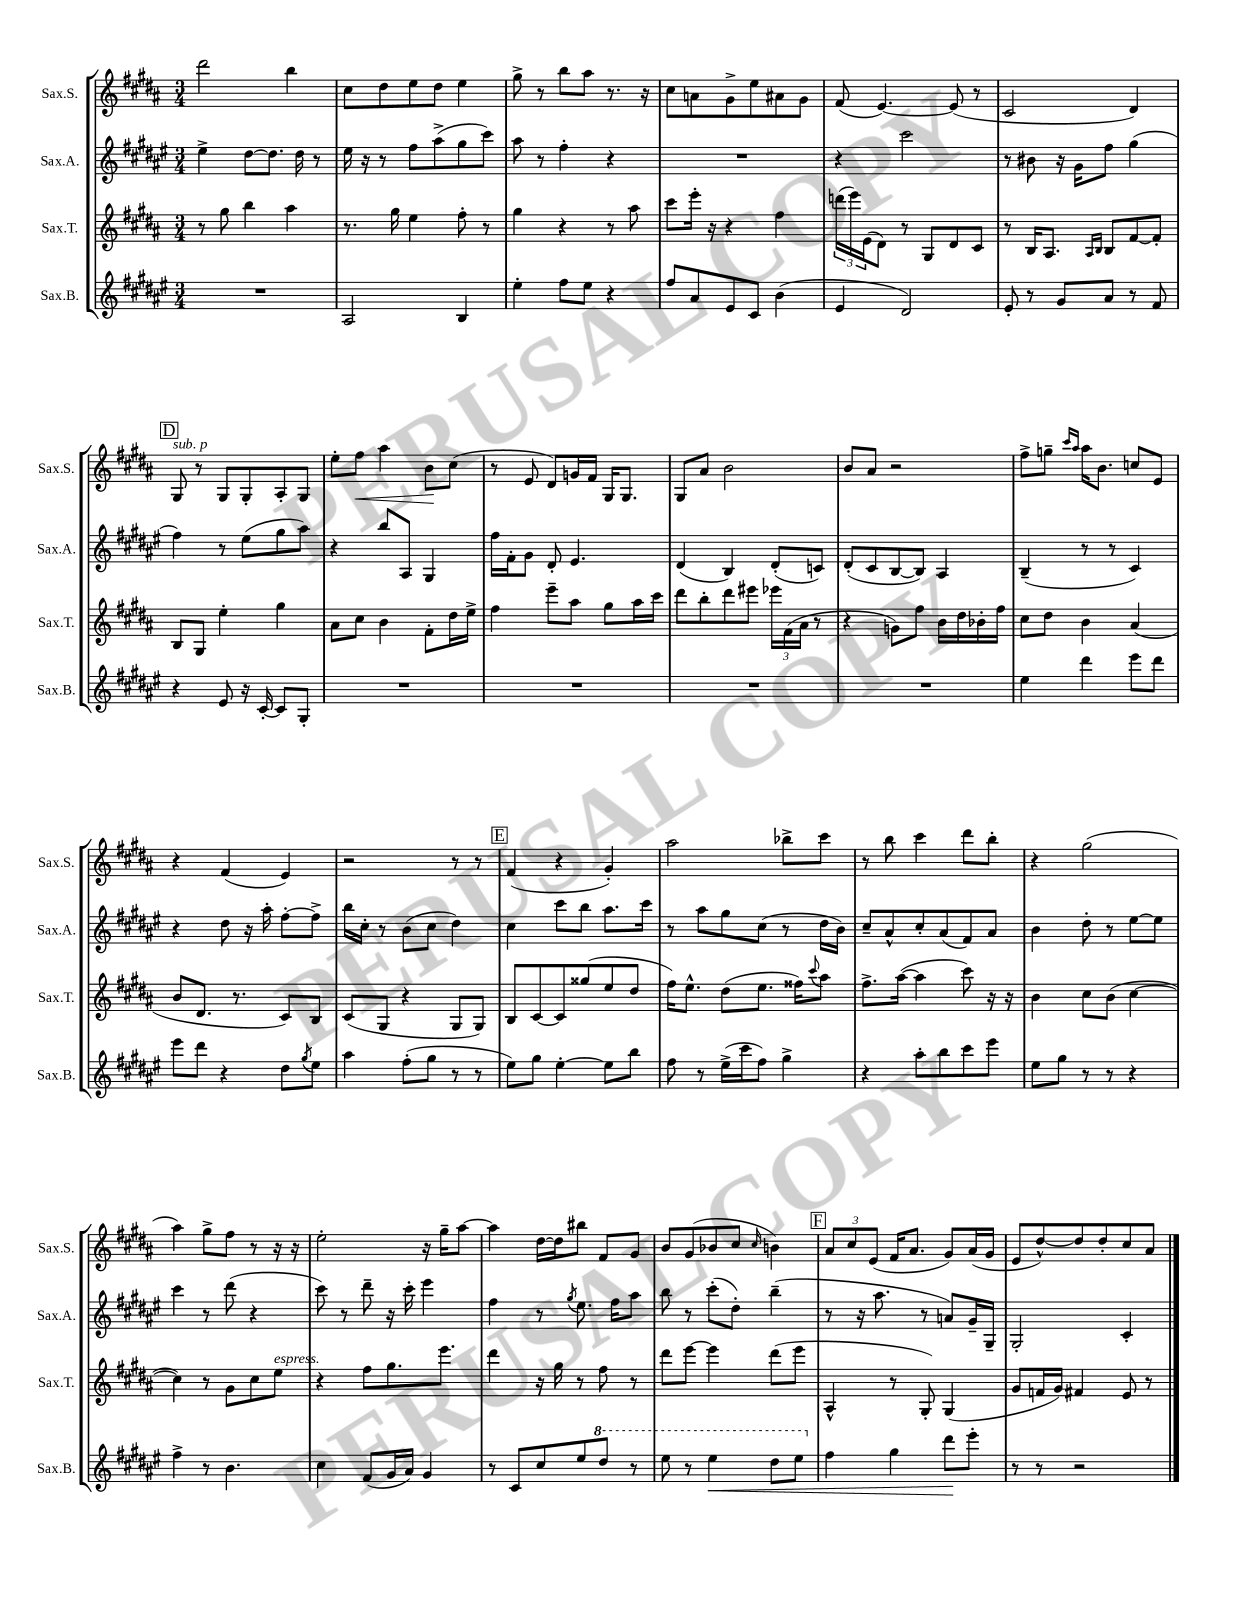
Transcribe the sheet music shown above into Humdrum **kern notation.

**kern	**kern	**kern	**kern
*staff4	*staff3	*staff2	*staff1
*clefG2	*clefG2	*clefG2	*clefG2
*k[f#c#g#d#a#e#]	*k[f#c#g#d#a#]	*k[f#c#g#d#a#e#]	*k[f#c#g#d#a#]
*M3/4	*M3/4	*M3/4	*M3/4
2.r	8r	4ee#^\	2ddd#\
.	8gg#\	.	.
.	4bb\	[8dd#\L	.
.	.	8.dd#\]J	.
.	4aa#\	.	4bb\
.	.	16dd#\	.
.	.	8r	.
=	=	=	=
2A#/	8.r	16ee#\	8cc#\L
.	.	16r	.
.	.	8r	8dd#\
.	16gg#\	.	.
.	4ee\	8ff#\L	8ee\
.	.	(8aa#^\	8dd#\J
4B/	8ff#'\	8gg#\	4ee\
.	8r	8ccc#\J)	.
=	=	=	=
4ee#'\	4gg#\	8aa#\	8gg#^\
.	.	8r	8r
8ff#\L	4r	4ff#'\	8bb\L
8ee#\J	.	.	8aa#\J
4r	8r	4r	8.r
.	8aa#\	.	.
.	.	.	16r
=	=	=	=
8ff#/L	8ccc#\L	2.r	8cc#\L
8a#/	16eee'\Jk	.	8a\
.	16r	.	.
8e#/	4r	.	8g#^\
8c#/J	.	.	8ee\
(4b\	4ff#\	.	8a#\
.	.	.	8g#\J
=	=	=	=
4e#/	(24ddd\LL	4r	(8f#/
.	24eee\)	.	.
.	(24e\J	.	.
.	8d#\J)	.	[4.e/)
2d#/)	8r	2ccc#\	.
.	8G#/L	.	.
.	8d#/	.	(8e/]
.	8c#/J	.	8r
=	=	=	=
8e#'/	8r	8r	2c#/
8r	16B/LK	8b#\	.
.	8.A#/J	.	.
8g#/L	.	16r	.
.	.	16g#\LK	.
.	16qqA#/LL	.	.
.	16qqB/JJ	.	.
8a#/J	8B/L	8ff#\J	.
8r	[8f#/	(4gg#\	4d#/)
8f#/	8f#'/]J	.	.
=	=	=	=
4r	8B/L	4ff#\)	8G#/
.	8G#/J	.	8r
8e#/	4ee'\	8r	8G#/L
16r	.	(8ee#\L	8G#'/
[16c#'/	.	.	.
8c#/]L	4gg#\	8gg#\	8A#'/
8G#'/J	.	8aa#\J)	8G#/J
=	=	=	=
2.r	8a#\L	4r	8ee'\L
.	8cc#\J	.	8ff#\J
.	4b\	8bb/L	4aa#\
.	.	8A#/J	.
.	8f#'\L	4G#/	8b\L
.	16dd#\L	.	(8cc#\J
.	16ee^\JJ	.	.
=	=	=	=
2.r	4ff#\	16ff#\LL	8r
.	.	16f#'\J	.
.	.	8g#\J	8e/
.	8eee~\L	8d#'/	8d#/L)
.	8aa#\J	4.e#/	16g/L
.	.	.	16f#/JJ
.	8gg#\L	.	16G#/LK
.	.	.	8.G#/J
.	16aa#\L	.	.
.	16ccc#\JJ	.	.
=	=	=	=
2.r	8ddd#\L	(4d#/	8G#/L
.	8bb'\	.	8a#/J
.	8ddd#\	4B/)	2b\
.	8eee#\J	.	.
.	24eee-\LL	(8d#'/L	.
.	(24f#\	.	.
.	24a#\JJ	.	.
.	8r	8c/J)	.
=	=	=	=
2.r	4r	(8d#'/L	8b/L
.	.	8c#/	8a#/J
.	8g\L)	[8B/	2r
.	8ff#\J	8B/]J)	.
.	16b\LL	4A#/	.
.	16dd#\	.	.
.	16b-'\	.	.
.	16ff#\JJ	.	.
=	=	=	=
4ee#\	8cc#\L	(4B~/	8ff#^\L
.	8dd#\J	.	8gg~\J
.	.	.	16qqccc#/LL
.	.	.	16qqaa#/JJ
4ddd#\	4b\	8r	16aa#\LK
.	.	.	8.b\J
.	.	8r	.
8eee#\L	(4a#/	4c#/)	8cc/L
8ddd#\J	.	.	8e/J
=	=	=	=
8eee#\L	8b/L	4r	4r
8ddd#\J	8.d#/J	.	.
4r	.	8dd#\	(4f#/
.	8.r	.	.
.	.	16r	.
.	.	16aa#'\	.
8dd#\L	8c#/L)	[8ff#'\L	4e/)
8qgg#/	.	.	.
8ee#\J	8B/J	8ff#^\]J	.
=	=	=	=
4aa#\	(8c#/L	16bb\LL	2r
.	.	16cc#'\JJ	.
.	8G#/J	8r	.
(8ff#'\L	4r	(8b\L	.
8gg#\J	.	8cc#\J	.
8r	8G#/L	4dd#\)	8r
8r	8G#/J)	.	8r
=	=	=	=
8ee#\L)	8B/L	4cc#\	(4f#/
8gg#\J	[8c#/	.	.
[4ee#'\	8c#/]	8ccc#\L	4r
.	(8gg##/	8bb\J	.
8ee#\]L	8ee/	8.aa#\L	4g#'/)
8bb\J	8dd#/J	.	.
.	.	16ccc#\Jk	.
=	=	=	=
8ff#\	16ff#\LK)	8r	2aa#\
.	8.ee^^\J	.	.
8r	.	8aa#\L	.
(16ee#^\LL	(8dd#\L	8gg#\	.
16ccc#\J	.	.	.
8ff#\J)	8.ee\J	(8cc#\J	.
4gg#^\	.	8r	8bb-^\L
.	16ff##\LK)	.	.
.	8qqccc#/	.	.
.	8aa#\J	16dd#\LL	8ccc#\J
.	.	16b\JJ)	.
=	=	=	=
4r	8.ff#^\L	8cc#~/L	8r
.	.	8a#^^/	8bb\
.	([16aa#\Jk	.	.
8aa#'\L	4aa#\]	8cc#'/	4ccc#\
8bb\	.	(8a#/	.
8ccc#\	8ccc#\)	8f#/)	8ddd#\L
8eee#\J	16r	8a#/J	8bb'\J
.	16r	.	.
=	=	=	=
8ee#\L	4b\	4b\	4r
8gg#\J	.	.	.
8r	8cc#\L	8dd#'\	(2gg#\
8r	(8b\J	8r	.
4r	[4cc#\	[8ee#\L	.
.	.	8ee#\]J	.
=	=	=	=
4ff#^\	4cc#\])	4ccc#\	4aa#\)
8r	8r	8r	8gg#^\L
4.b\	8g#\L	(8ddd#\	8ff#\J
.	8cc#\	4r	8r
.	8ee\J	.	16r
.	.	.	16r
=	=	=	=
4cc#\	4r	8ccc#\)	2ee'\
.	.	8r	.
(8f#/L	8ff#\L	8ddd#~\	.
16g#/L	8.gg#\	16r	.
16a#/JJ)	.	16ccc#'\	.
4g#/	.	4eee#\	16r
.	8.eee\J	.	16gg#~\LK
.	.	.	[8aa#\J
=	=	=	=
8r	4ddd#\	4ff#\	4aa#\]
8c#/L	.	.	.
8cc#/	16r	8r	[16dd#\LL
.	16gg#\	.	16dd#\]J
.	.	8qgg#/	.
8ee#/	8r	8.ee#\	8bb#\J
8ddd#/J	8ff#\	.	8f#/L
.	.	16ff#\LK	.
8r	8r	8aa#\J	8g#/J
=	=	=	=
8eee#\	8ddd#\L	8bb\	8b/L
8r	[8eee\J	8r	(8g#/
4eee#\	4eee\]	(8ccc#'\L	8b-/
.	.	8dd#'\J)	8cc#/J
.	.	.	16qqcc#/
8ddd#\L	(8ddd#\L	(4bb~\	4b\)
8eee#\J	8eee\J	.	.
=	=	=	=
4ff#\	4A#^^/	8r	12a#/L
.	.	.	12cc#/
.	.	16r	.
.	.	.	(12e/J
.	.	8.aa#\	.
4gg#\	8r	.	16f#/LK
.	.	.	8.a#/J
.	8G#'/)	8r	.
8ddd#\L	(4G#/	8a/L)	8g#/L)
8eee#'\J	.	16g#~/L	(16a#/L
.	.	16G#~/JJ	16g#/JJ
=	=	=	=
8r	8g#/L	2G#'/	8e/L
8r	16f/L	.	[8dd#^^/)
.	16g#/JJ)	.	.
2r	4f#/	.	8dd#/]
.	.	.	8dd#'/
.	8e/	4c#'/	8cc#/
.	8r	.	8a#/J
==	==	==	==
*-	*-	*-	*-
